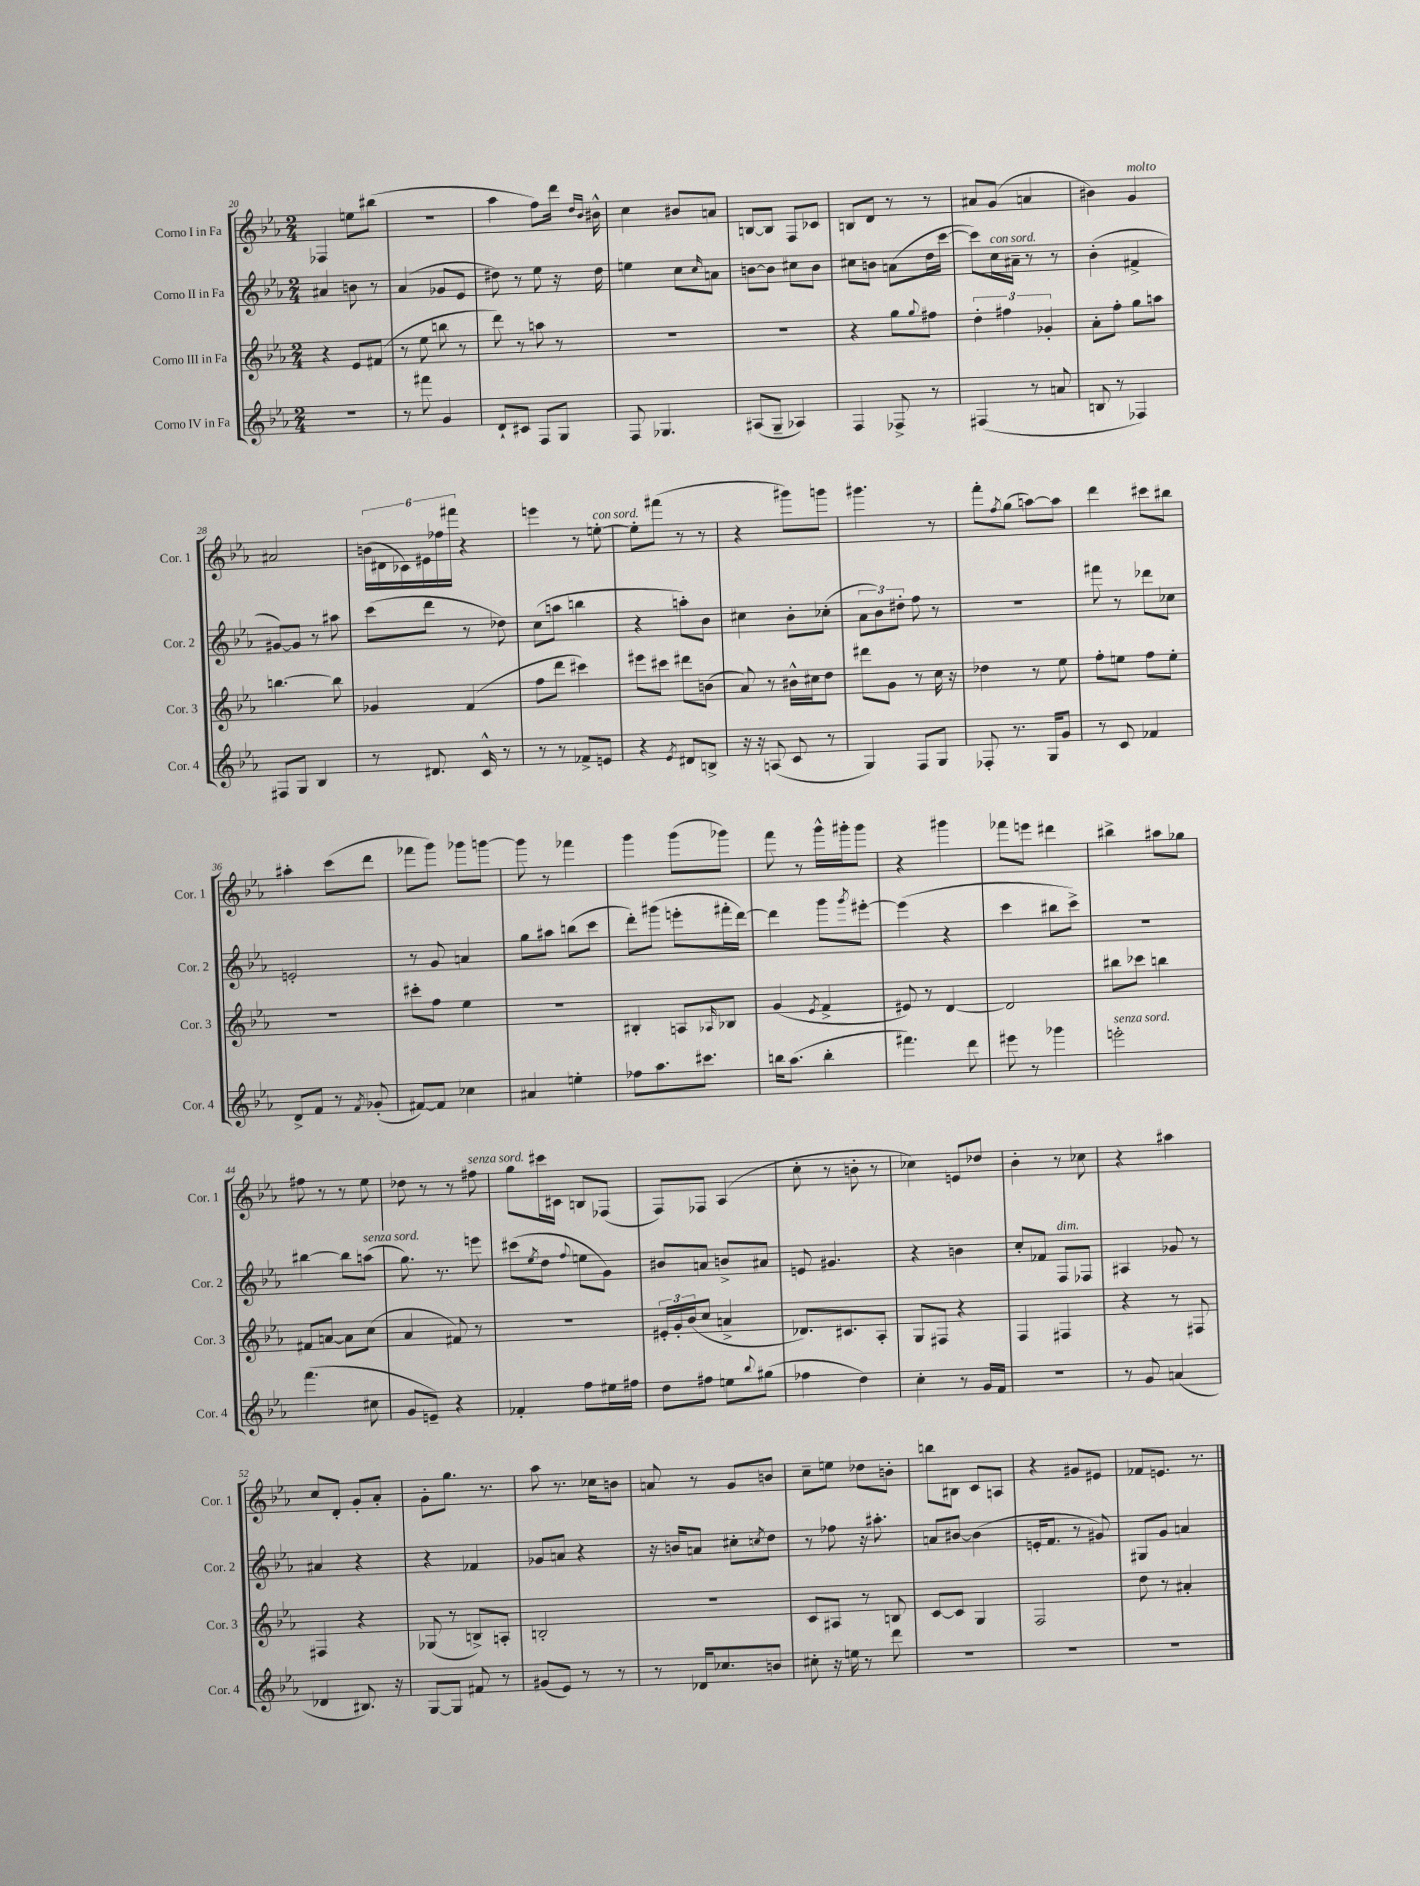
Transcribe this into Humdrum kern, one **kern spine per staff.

**kern	**kern	**kern	**kern
*part4	*part3	*part2	*part1
*staff4	*staff3	*staff2	*staff1
*I"Corno IV in Fa	*I"Corno III in Fa	*I"Corno II in Fa	*I"Corno I in Fa
*I'Cor. 4	*I'Cor. 3	*I'Cor. 2	*I'Cor. 1
*clefG2	*clefG2	*clefG2	*clefG2
*k[b-e-a-]	*k[b-e-a-]	*k[b-e-a-]	*k[b-e-a-]
*M2/4	*M2/4	*M2/4	*M2/4
=20	=20	=20	=20
2r	4r	4a#X/	4F-X/
.	8e-/L	8bn\	8een\L
.	(8f#X/J	8r	(8bb#X\J
=21	=21	=21	=21
8r	8r	(4a-/	2r
8fff#X\	8ee-\	.	.
4g/	8bbn\	8g-X/L	.
.	8r	8e-/J	.
=22	=22	=22	=22
8d`/L	8ddd\)	8dd#X\)	4aa-\
8c#X/J	8r	8r	.
8F/L	8aan\	8ee-\	8ff\L)
8G/J	8r	16r	16ddd\Jk
.	.	.	16qqdd/LL
.	.	.	16qqb-/JJ
.	.	16dd#\	16b#X^^\
=23	=23	=23	=23
8F/	2r	4een\	4cc\
4.G-X/	.	.	.
.	.	8cc\L	8b#X/L
.	.	16qqcc/	.
.	.	8an\J	8an/J
=24	=24	=24	=24
(8A#X/L	2r	[8bn\L	[8Bn/L
8G~/J	.	8b\J]	8B/J]
4A-X/)	.	8cc#X\L	8F/L
.	.	8b\J	8c-X/J
=25	=25	=25	=25
4F/	4r	8cc#X\L	8Bn/L
.	.	8bn\J	8d/J
8F-X^/	8gg\L	(8an\L	8r
.	8qqgg/	.	.
8r	8ff#X\J	16dd\L	8r
.	.	[16ccc\JJ	.
=26	=26	=26	=26
(4F#X/	6dd'\	8ccc\L])	8a#X/L
!	!	!LO:TX:a:i:t=con sord.	!
.	.	16cc\L	(8g/J
.	6ff#X\	.	.
.	.	16a#X~\JJ	.
8r	.	8r	4an/
.	6g-X'/	.	.
8an/	.	8r	.
=27	=27	=27	=27
8Bn/	8a-'\L	(4b-'\	4b#X\)
8r	8ff'\J	.	.
!	!	!	!LO:TX:a:i:t=molto
4F-X/)	8gg\L	4f#X^/	4g/
.	8aan\J	.	.
!!LO:LB:g=z
=28	=28	=28	=28
8F#X/L	[4.bbn\	[8g#X/L)	2a#X/
8G/J	.	8g#/J]	.
4B-/	.	8r	.
.	8bb\]	8aa#X\	.
=29	=29	=29	=29
8r	4g-X/	(8ccc\L	(24bn\LL
.	.	.	24d#X\
.	.	.	24c-X\)
8.d#X/	.	8ddd\J	24e#X\
.	.	.	24ff-X\
.	.	.	24fff#X\JJ
.	(4f/	8r	4r
16c^^/	.	.	.
8r	.	8dd-X\)	.
=30	=30	=30	=30
8r	8ff\L	(8cc\L	4eeen\
8r	8ddd\J	8aan\J	.
8f-X^/L	4ccc#X\)	4bbn\	8r
!	!	!	!LO:TX:a:i:t=con sord.
8en/J	.	.	[8een'\
=31	=31	=31	=31
4r	8eee#X\L	4r	8ee'\L]
.	8ccc#X\J	.	(8fff#X\J
8qe-/	.	.	.
8d#X/L	8ddd#X\L	8aan'\L)	8r
8Bn^/J	(8bn\J	8b-\J	8r
=32	=32	=32	=32
16r	8a-/)	4cc#X\	4r
16r	.	.	.
(8An/	8r	.	.
8c/	16b#X^^\LL	8b-'\L	8ggg#X\L)
.	16cc#X\J	.	.
8r	8dd\J	(8cc-X'\J	8gggn\J
=33	=33	=33	=33
4G/)	8ddd#X\L	12a-\L	4.ggg#X\
.	.	12b-\)	.
.	8g\J	.	.
.	.	12dd#X'\J	.
8F/L	8r	8ff\	.
8G/J	16cc\	8r	8r
.	16r	.	.
=34	=34	=34	=34
8F-X'/	4dd-X\	2r	8fff'\L
.	.	.	8qff/
8.r	.	.	(8gg\J
.	8r	.	[8aan\L)
16G/KL	.	.	.
8g/J	8ee-\	.	8aa\J]
=35	=35	=35	=35
8r	8ff'\L	8fff#X\	4ddd\
8c/	8een\J	8r	.
4f-X/	8ff\L	8ddd-X\L	8ccc#X\L
.	8ee'\J	8cc-X\J	8bb#X\J
!!LO:LB:g=z
=36	=36	=36	=36
8d^/L	2r	2en'/	4aa#X'\
8f/J	.	.	.
8r	.	.	(8ccc\L
8qf/	.	.	.
(8g-X'/	.	.	8ddd\J
=37	=37	=37	=37
[8f#X/L)	8ccc#X'\L	8r	8fff-X\L
8f#/J]	8ff\J	8g/	8ggg\J)
4cc-X\	4ee-\	4an/	8ggg-X\L
.	.	.	[8gggn\J
=38	=38	=38	=38
4a#X/	2r	8gg\L	8ggg\]
.	.	8aa#X\J	8r
4een'\	.	(8bbn\L	4fff-X\
.	.	8ccc\J	.
=39	=39	=39	=39
8ff-X\L	4B#X'/	8ddd'\L)	4ggg\
8.aa-\	.	(8ggg#X\J	.
.	8An/L	8eeen'\L	(8ggg\L
8.ccc#X\J	.	.	.
.	16qqA-X/	.	.
.	8B-X/J	16fff#X'\L	8ggg-X\J)
.	.	[16ddd\JJ)	.
=40	=40	=40	=40
16bbn\KL	(4g/	4ddd\]	8fff\
(8.aa-\J	.	.	.
.	.	.	8r
.	8qe-/	.	.
4bb'\	4f^/	8ggg\L	16ggg^^\LL
.	.	.	16ggg#X'\J
.	.	8qggg/	.
.	.	[8eee#X'\J	8ggg#\J
=41	=41	=41	=41
4.fff#X\)	8e#X/)	(4eee#\]	4r
.	8r	.	.
.	[4d/	4r	4ggg#X\
8ddd\	.	.	.
=42	=42	=42	=42
8eee#X\	2d/]	4ccc\	8fff-X\L
8r	.	.	8eeen\J
4ggg-X\	.	8bb#X\L	4ddd#X\
.	.	8ccc^\J)	.
=43	=43	=43	=43
!LO:TX:a:i:t=senza sord.	!	!	!
2eeen'\	8bb#X\L	2r	4bb#X^\
.	8ccc-X\J	.	.
.	4bbn\	.	8aa#X\L
.	.	.	8gg-X\J
!!LO:LB:g=z
=44	=44	=44	=44
(4.fff\	8f#X/L	[4bb#X\	8ff#X\
.	[8an/J	.	8r
.	8a\L]	8bb#\L]	8r
!	!	!LO:TX:a:i:t=senza sord.	!
8cc#X\	(8cc\J	(8aan\J	8ee-\
=45	=45	=45	=45
8g/L	4a-/	8.gg\)	8dd-X\
8en~/J)	.	.	8r
.	.	8.r	.
4r	8f#X/)	.	8r
!	!	!	!LO:TX:a:i:t=senza sord.
.	8r	8eeen\	8ff#X\
=46	=46	=46	=46
4f-X'/	2r	(8ccc#X\L	8gg\L
.	.	8qee-/	.
.	.	8dd\J	16ccc#X\L
.	.	.	16c#X\JJ
.	.	8qqff/	.
8ff\L	.	8een\L	8Bn/L
16ee#X\L	.	8g\J)	(8F-X/J
16ff#X\JJ	.	.	.
=47	=47	=47	=47
8dd\L	24e#X'/LL	8b#X/L	8F/L)
.	24g'/	.	.
.	(24b-/J	.	.
8ff#X\J	8cc/J	8an/J	8F-X/J
8een\L	4an^/	8bn^/L	(4A-/
8qqbb-/	.	.	.
(8gg#X\J	.	8a#X/J	.
=48	=48	=48	=48
4ff-X\	8.d-X/L)	8en/	8cc'\
.	.	4.g#X/	8r
.	8.c#X/	.	.
4dd\)	.	.	8bn'\
.	8A-'/J	.	8r
=49	=49	=49	=49
4cc'\	8G/L	4r	4cc-X\)
.	8F#X/J	.	.
8r	4r	4bn\	8en/L
16g/LL	.	.	8dd-X/J
16f/JJ	.	.	.
=50	=50	=50	=50
2r	4F/	8cc'/L	4b-'\
.	.	8f-X/J	.
!	!	!LO:TX:a:i:t=dim.	!
.	4F#X/	8F/L	8r
.	.	8F-X/J	8cc-X\
=51	=51	=51	=51
8r	4r	4A#X/	4r
8g/	.	.	.
(4an/	8r	8g-X/	4aa#X\
.	8F#X/	8r	.
!!LO:LB:g=z
=52	=52	=52	=52
4d-X/	4F#X/	4a#X/	8cc/L
.	.	.	8d'/J
8.B#X/)	4r	4r	8g'/L
.	.	.	8a-'/J
16r	.	.	.
=53	=53	=53	=53
[8G/L	(8G-X/	4r	8g'\L
8G/J]	8r	.	8.gg\J
8f#X/	8Bn^/L)	4f-X/	.
.	.	.	8.r
8r	8An'/J	.	.
=54	=54	=54	=54
(8g#X/L	2Bn'/	8g-X/L	8aa-\
8e-/J)	.	8an/J	8.r
8r	.	4r	.
.	.	.	16cc-X\KL
8r	.	.	8bn\J
=55	=55	=55	=55
8r	2r	16r	8an/
.	.	16bn/KL	.
16d-X/KL	.	8an/J	8r
8.cc-X/	.	.	.
.	.	8cc#X'\L	8g/L
.	.	8qccn/	.
8bn/J	.	8dd\J	8bn/J
=56	=56	=56	=56
8cc#X'\	8c/L	8r	8cc~\L
16r	8A#X/J	8ff-X\	8een\J
16een\	.	.	.
8r	8r	16r	8dd-X\L
.	.	8.aa#X'\	.
8ddd\	8Bn/	.	8bn'\J
=57	=57	=57	=57
2r	[8c/L	8an/L	8bbn\L
.	8c/J]	[8b#X/J	8B#X\J
.	4G/	(4b#\]	8c/L
.	.	.	8An/J
=58	=58	=58	=58
2r	2F/	16en'/KL	4r
.	.	8.f/J	.
.	.	8r	8g#X/L
.	.	8g#X/)	8e#X/J
=59	=59	=59	=59
2r	8dd\	8G#X/L	8f-X/L
.	8r	8g/J	8.en/J
.	4a#X'/	4an/	.
.	.	.	8.r
==	==	==	==
*-	*-	*-	*-
